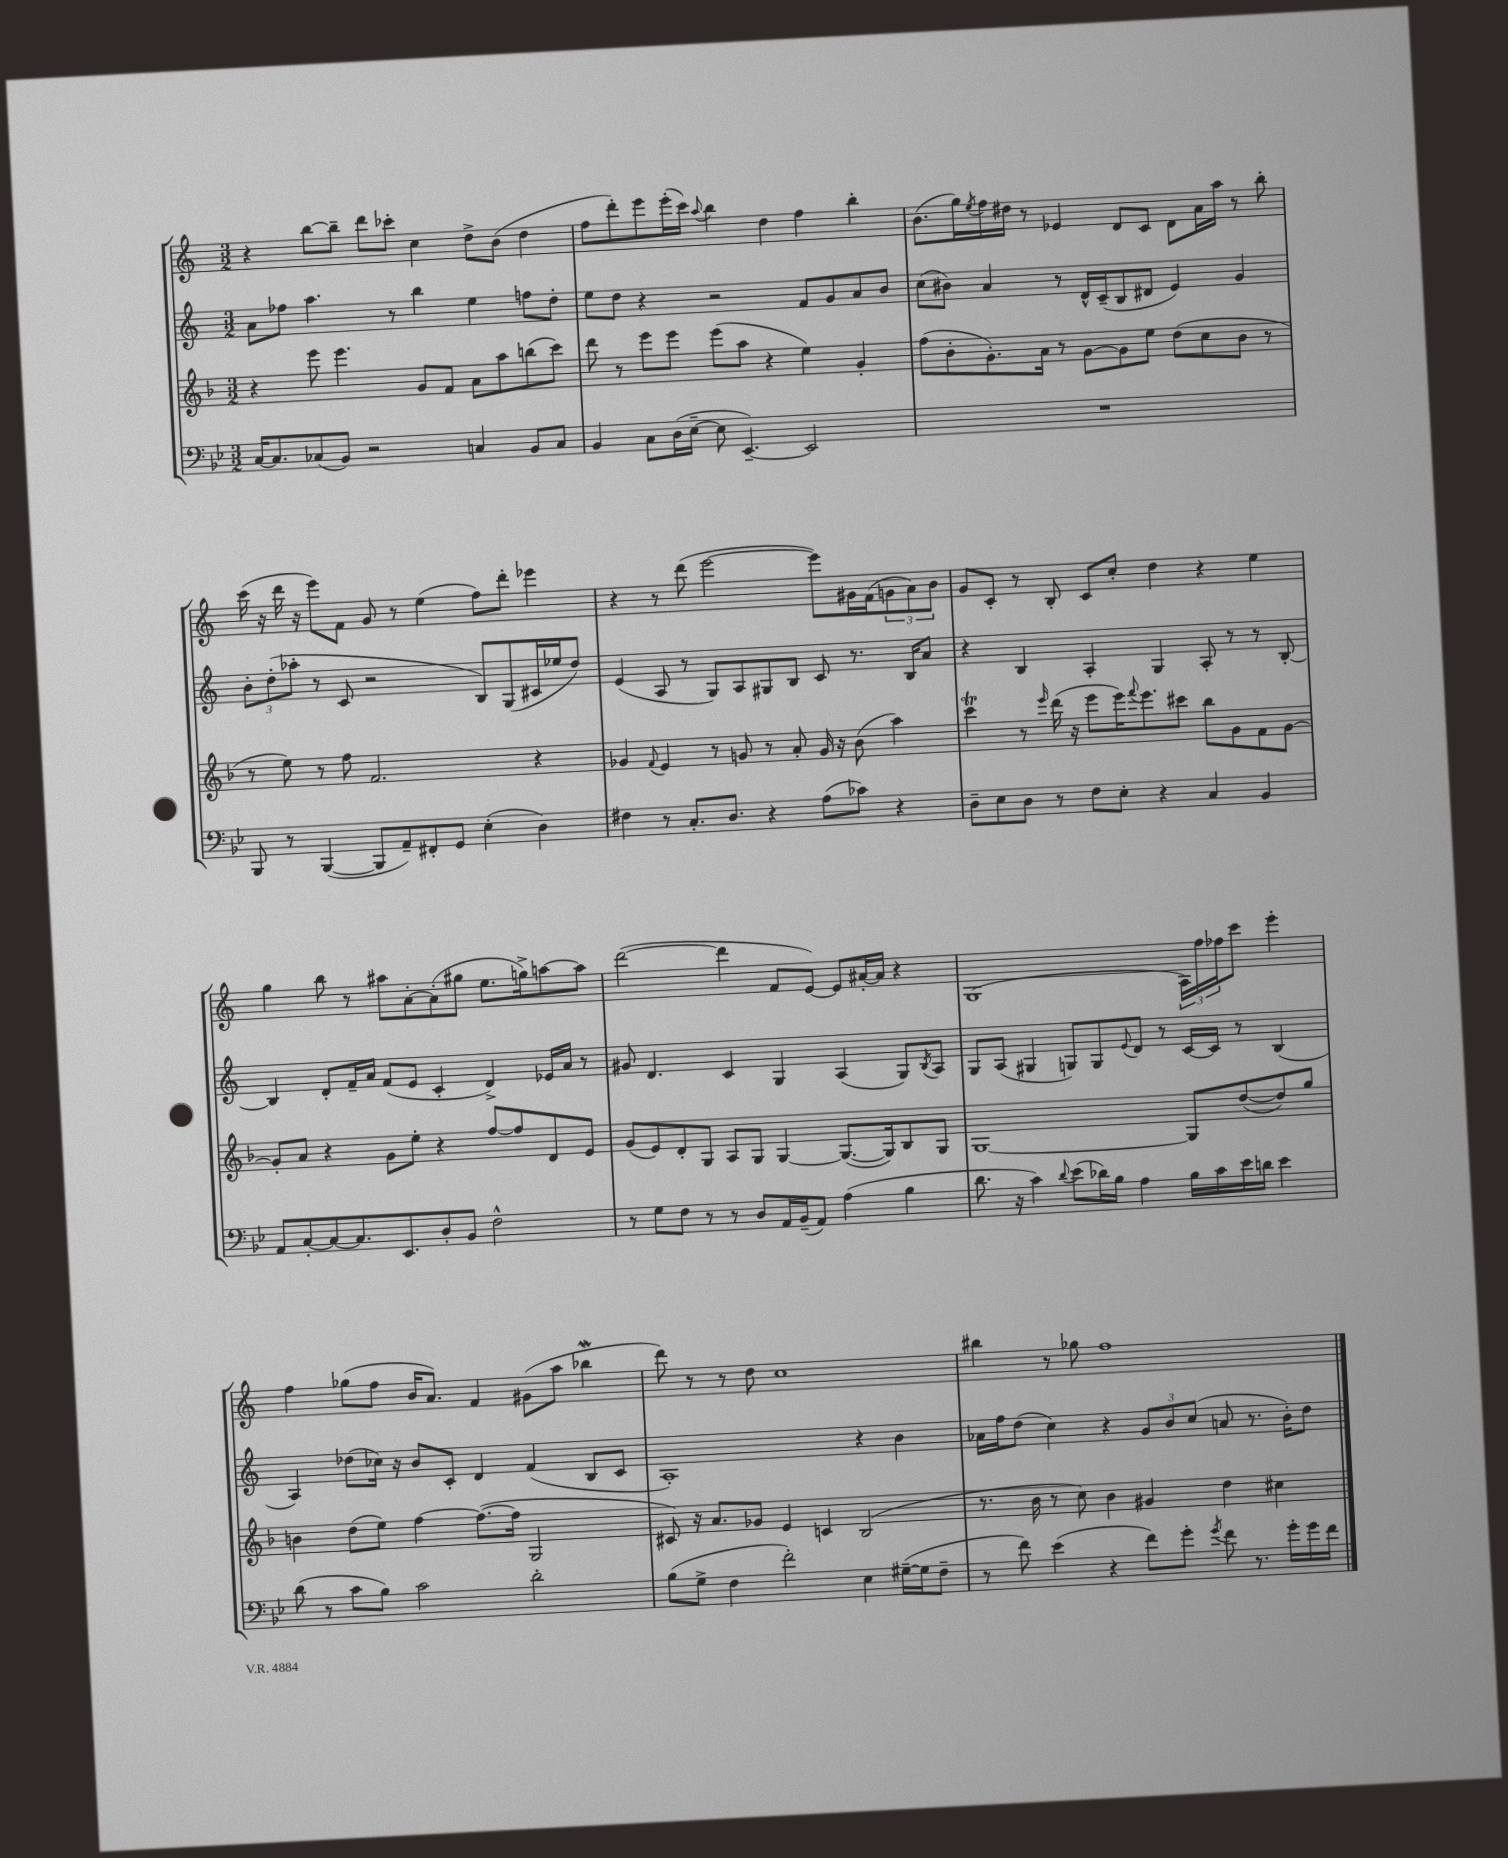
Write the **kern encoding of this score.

**kern	**kern	**kern	**kern
*staff4	*staff3	*staff2	*staff1
*clefF4	*clefG2	*clefG2	*clefG2
*k[b-e-]	*k[b-]	*k[]	*k[]
*M3/2	*M3/2	*M3/2	*M3/2
[16C/LK	4r	8a\L	4r
8.C/]	.	.	.
.	.	8ff-\J	.
(8C-/	8eee\	4.aa\	[8bb\L
8BB-/J)	4.eee\	.	8bb~\]J
2r	.	.	8ddd\L
.	.	8r	8ccc-'\J
.	8g/L	4bb\	4cc\
.	8f/J	.	.
4C/	8a\L	4ee\	8dd^\L
.	8aa\	.	(8b\J
8BB-/L	(8bb\	8ff\L	4dd\
8C/J	8ccc\J)	8dd'\J	.
=	=	=	=
4BB-/	8ddd\	8ee\L	8ff\L
.	8r	8dd\J	8ddd'\)
8C\L	8eee\L	4r	8eee\
(16D\L	8eee\J	.	(16eee'\L
[16E-~\JJ	.	.	16ccc\JJ)
.	.	.	8qqaa/
8E-\]	(8eee\L	2r	4bb\
[4.EE-~/)	8aa\J	.	.
.	4r	.	4dd\
2EE-/]	4ee\)	8f/L	4ff\
.	.	8g/	.
.	4g'/	8a/	4bb'\
.	.	8b/J	.
=	=	=	=
1.r	(8ff\L	(8cc\L	(8.b\L
.	8b-'\	8b#\J)	.
.	.	.	16gg\L)
.	.	.	8qee/
.	8.g'\)	4a/	16ff\
.	.	.	16dd#\JJ
.	.	.	8r
.	16a\Jk	.	.
.	8r	8r	4e-/
.	[8g\L	16d^^/LL	.
.	.	(16c~/J	.
.	8g\]	8B/	8d/L
.	8ee\J	8d#/J	8c/J
.	(8dd\L	4e/)	8d\L
.	8cc\	.	16a\L
.	.	.	16aa\JJ
.	8b-\J	4g/	8r
.	8r	.	8bb'\
=	=	=	=
8BBB-/	8r	12b'\L	(16ccc\
.	.	.	16r
.	.	(12dd'\	.
8r	8ee\)	.	16ddd\
.	.	12aa-'\J	.
.	.	.	16r
([4BBB-/	8r	8r	8eee\L)
.	8ff\	8c/	8f\J
8BBB-/]L	2.f/	2r	8g/
8AA~/)	.	.	8r
8FF#'/	.	.	(4ee\
8GG/J	.	.	.
(4E-'\	.	8B/L)	8ff\L)
.	.	(8G/	8ddd'\J
4D\)	4r	16c#/L	4eee-\
.	.	16ee-/J	.
.	.	8dd/J)	.
=	=	=	=
4F#\	4g-/	(4e/	4r
.	8qqf/	.	.
8r	4e/	8A/	8r
8.C'/L	.	8r	(8ddd\
.	8r	8G/L)	[2eee\
8.D/J	.	.	.
.	8g/	8A/	.
4r	8r	8G#/	.
.	8a'/	8B/J	.
(8A\L	16g/	8c/	8eee\]L)
.	16r	.	.
8c-\J)	(8b-\	8.r	16g#\L
.	.	.	(16f\J
4r	4aa\)	.	12g\
.	.	16B/LK	.
.	.	.	12a\)
.	.	8a/J	.
.	.	.	12b\J
=	=	=	=
8D~\L	4ccc\	4r	8g/L
8E-\	.	.	8c'/J
8D\J	8r	4B/	8r
.	16qqeee/	.	.
8r	(16ddd\	.	8B'/
.	16r	.	.
8F\L	8eee\L	4A'/	8c/L
8E-'\J	16eee\K)	.	8cc'/J
.	8qqfff/	.	.
.	8.eee\	.	.
4r	.	4G/	4dd\
.	8ccc#\J	.	.
4C/	8bb-\L	8A'/	4r
.	8g\	8r	.
4BB-/	8f\	8r	4ee\
.	[8g\J	[8B'/	.
=	=	=	=
8AA/L	8g'/]L	4B/]	4gg\
[8C'/	8a/J	.	.
8C/_	4r	8d'/L	8bb\
8.C/]	.	16f~/L	8r
.	.	16a/JJ	.
.	8g\L	(8f/L	8aa#\L
8.EE-/	.	.	.
.	8ee'\J	8e/J	[8a'\
8D'/	4r	4c'/	(8a'\]
8BB-/J	.	.	8gg#\J
2F^^\	[8ff/L	4d^/)	8.ee\L
.	8ff/]	.	.
.	.	.	16gg^\k)
.	8d/	16e-/LL	[8aa\
.	.	16a/JJ	.
.	8e/J	8r	8aa\]J
=	=	=	=
8r	(8g/L	8g#/	([2ddd\
8G\L	8e/)	4.d/	.
8F\J	8d'/	.	.
8r	8G/J	.	.
8r	8A/L	4c/	4ddd\]
8D/L	8G/J	.	.
16AA/L	[4G/	4G/	8f/L
(16BB-~/J	.	.	.
8AA/J)	.	.	[8e/J)
(4A\	(8.G/_L	(4A/	8e/]L
.	.	.	[16a#'/L
.	16G/]k)	.	16a#/]JJ
4B-\	8B-/	8G/L)	4r
.	.	8qB/	.
.	8G/J	8A/J	.
=	=	=	=
8.d\	[1G	8G/L	(1G
.	.	(8A/J	.
16r	.	.	.
4c\)	.	4G#/	.
8qqd/	.	.	.
(8e-\L	.	8G/L)	.
16d-\L)	.	8G/	.
16B-\JJ	.	.	.
.	.	8qqe/	.
4A\	.	8d/J	.
.	.	8r	.
16B-\LL	8G/]L	[16c/LL	24A\LL)
.	.	.	24ff\
16c\	.	16c/]JJ	.
.	.	.	24ff-\J
16e-\	([8dd/	8r	8ccc\J
16d\JJ	.	.	.
4e-\	8dd/])	(4B/	4eee'\
.	8gg/J	.	.
=	=	=	=
(8d\	4b\	4A/)	4ff\
8r	.	.	.
8c\L	(8dd\L	(8dd-\L	(8gg-\L
8B-\J)	8ee\J)	16cc-\Jk)	8ff\J
.	.	16r	.
2c\	[4ff\	8b/L	16b/LK
.	.	.	8.a/J)
.	.	8c'/J	.
.	(8.ff\_L	4d/	4f/
.	16ff\]Jk	.	.
2d'\	2G/	(4f/	(8g#\L
.	.	.	8aa\J
.	.	8B/L	4bb-\
.	.	8c/J	.
=	=	=	=
(8B-\L	8c#/)	1A')	8ddd\)
8G^\J	16r	.	8r
.	8.a/L	.	.
4F\	.	.	8r
.	8g-/J	.	8dd\
2f'\)	4e/	.	1cc
.	4c/	.	.
4E-\	(2B-/	4r	.
([16G#~\LL	.	4b\	.
16G#\]J	.	.	.
8F~\J	.	.	.
=	=	=	=
8r	8.r	16a-\LL	4bb#\
.	.	16ff\J	.
8f\)	.	(8dd\J	.
.	16b-\	.	.
(4e-\	8r	4cc\)	8r
.	8cc\)	.	8gg-\
4r	4b-\	4r	1ff
8f\L)	4g#/	12g/L	.
.	.	12b/	.
8g'\J	.	.	.
.	.	(12cc/J	.
8qg/	.	.	.
8f\	4dd\	8a/	.
8.r	.	8.r	.
.	4cc#\	.	.
16g'\LL	.	16b'\LK)	.
16g\	.	8dd\J	.
16f\JJ	.	.	.
==	==	==	==
*-	*-	*-	*-
